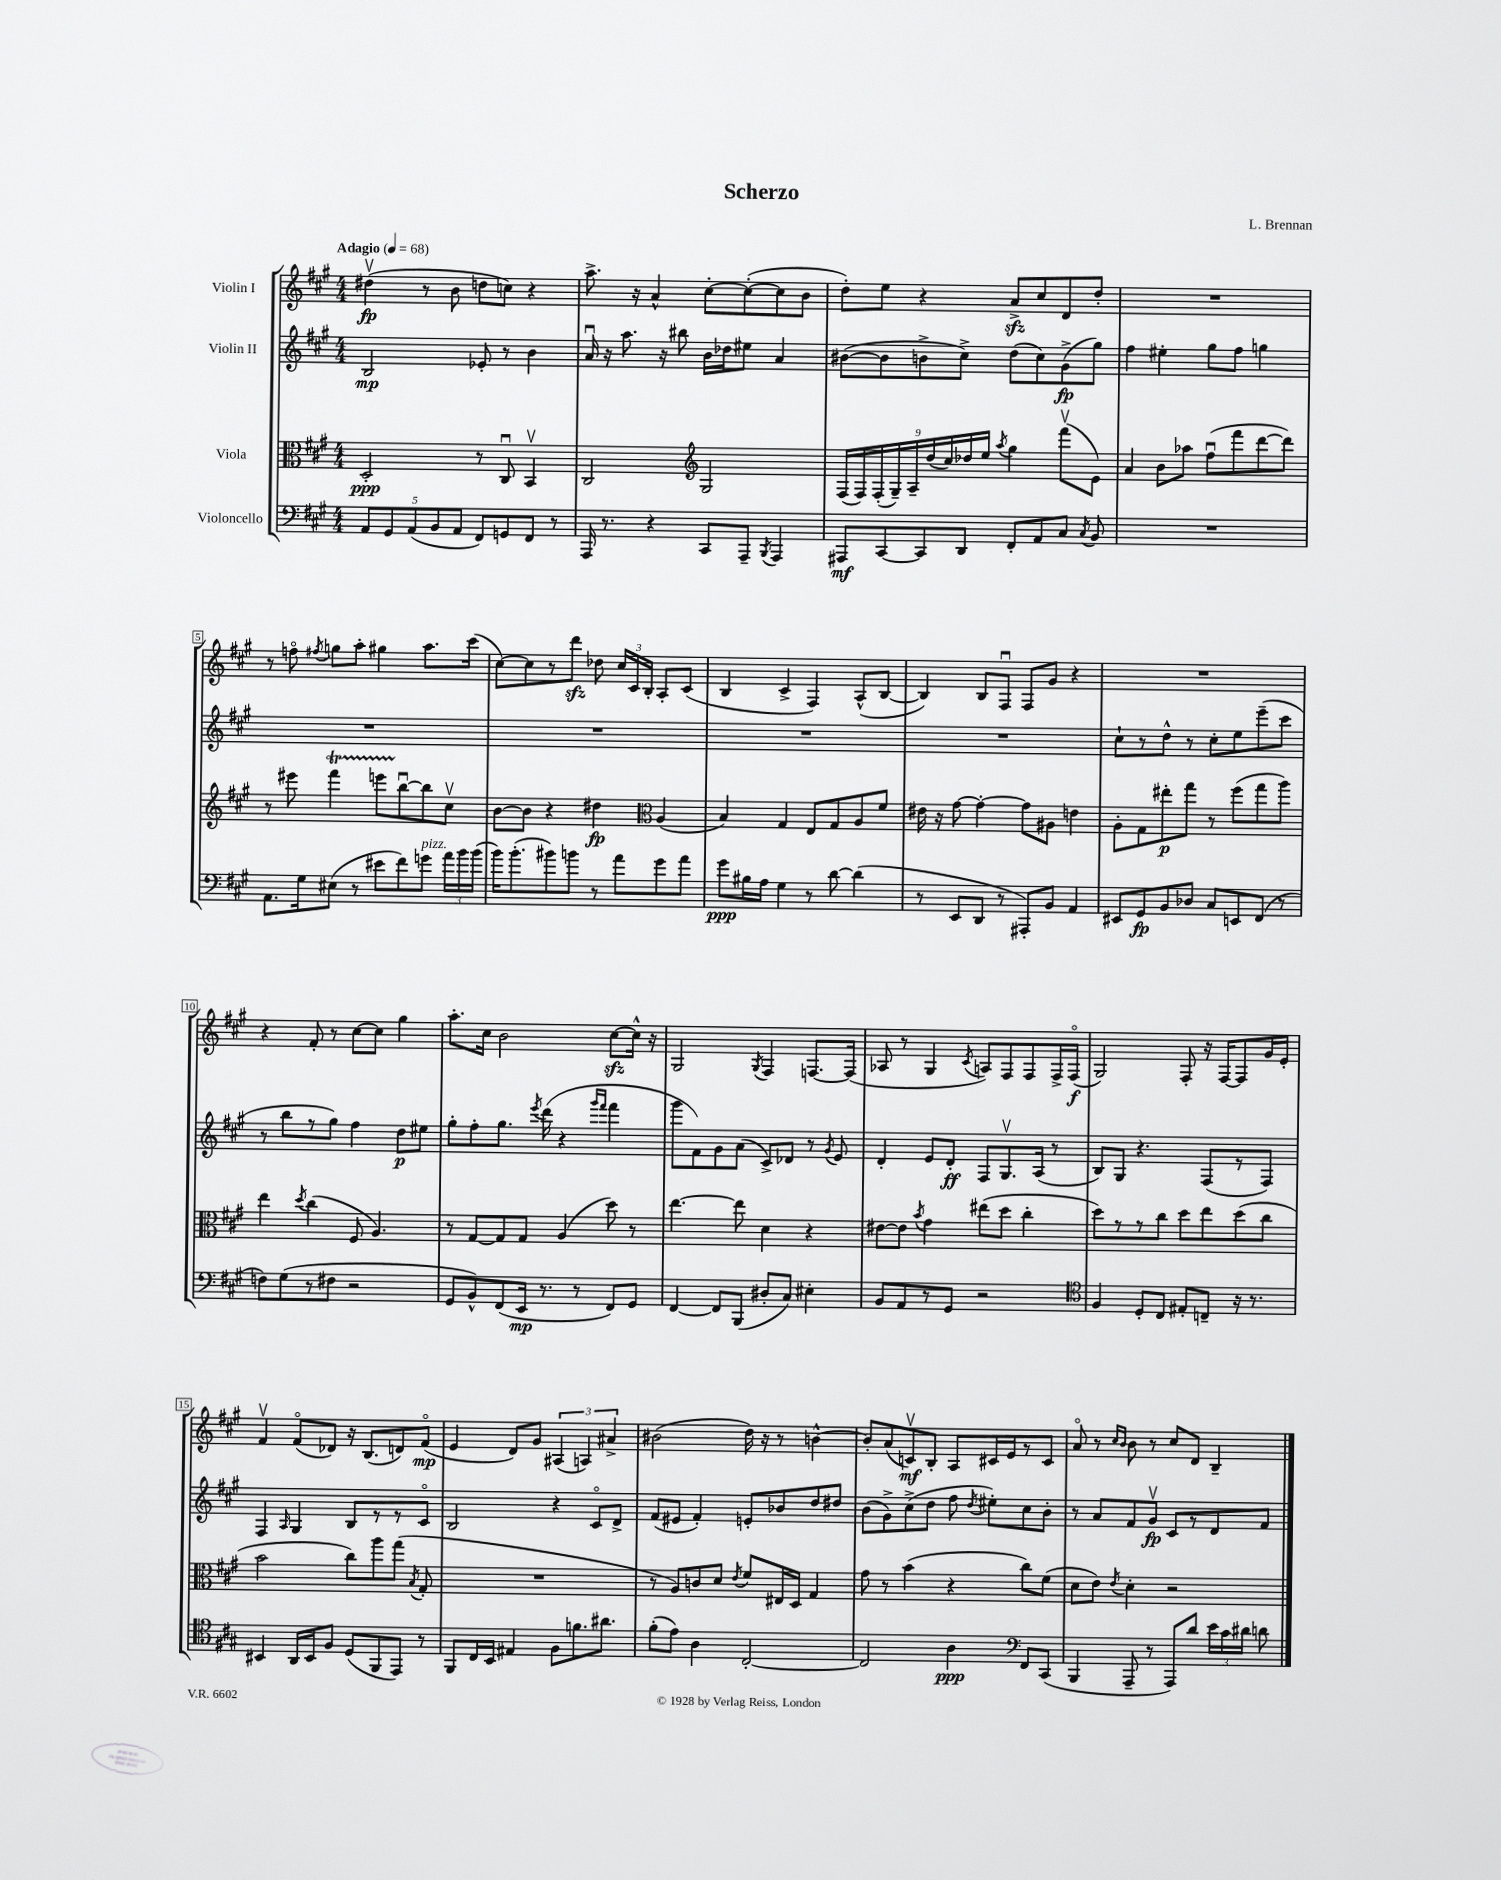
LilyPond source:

\header { title = "Scherzo" composer = "L. Brennan" }
<<
\new StaffGroup <<
\new Staff = "s0" \with { instrumentName = "Violin I" } {
    \clef treble \key a \major \numericTimeSignature \time 4/4 \tempo "Adagio" 4 = 68
    \autoBeamOff dis''4\upbow\fp( r8 b'8 d''8[ c''8]) r4 |
    a''8.-> r16 a'4-^ cis''8[~-. cis''8~-.( cis''8 b'8] |
    d''8[-.) e''8] r4 a'8[->\sfz cis''8 d'8 d''8]-. |
    R1 |
    r8 f''8\flageolet \acciaccatura { fis''8 } g''8[ a''8]-. gis''4 a''8.[ cis'''16]( |
    cis''8[~) cis''8 r8 d'''8]\sfz des''8 \tuplet 3/2 { cis''16[ cis'16 b16]-. } a8[-. cis'8]( |
    b4 cis'4-> fis4) a8[-^( b8]~ |
    b4) b8[ fis8]\downbow fis8[ gis'8] r4 |
    R1 |
    r4 fis'8-. r8 cis''8[~ cis''8] gis''4 |
    a''8.[-. cis''16] b'2 cis''8[~\sfz cis''16]-^ r16 |
    gis2 \acciaccatura { gis8 } fis4 f8.[~ f16]( |
    aes8 r8 gis4 \acciaccatura { cis'8 } a8[) fis8 fis8 fis16-> fis16]\flageolet\f( |
    gis2) fis8-. r16 fis16[~ fis8 gis'16 e'16]-. |
    fis'4\upbow fis'8[\flageolet( des'8]) r16 b8.[( d'8) fis'8]\flageolet\mp( |
    e'4 d'8[) gis'8] \tuplet 3/2 { ais4( a4) ais'4-> } |
    bis'2( d''16) r16 r8 b'4~-^ |
    b'8[-. a'8( c'8\upbow\mf) b8]-. a8[ cis'16 e'16 r8 cis'8] |
    a'8\flageolet r8 \grace { cis''16[ b'16] } b'8 r8 cis''8[ d'8] b4-- \bar "|." |
}
\new Staff = "s1" \with { instrumentName = "Violin II" } {
    \clef treble \key a \major \numericTimeSignature \time 4/4
    \autoBeamOff b2\mp ees'8-. r8 b'4 |
    a'16\downbow r16 a''8. r16 bis''8 b'16[ des''16 eis''8] a'4 |
    bis'8[~( bis'8 b'8-> cis''8]->) d''8[( cis''8) gis'8->\fp( gis''8]) |
    fis''4 eis''4-. gis''8[ fis''8] g''4 |
    R1 |
    R1 |
    R1 |
    R1 |
    cis''8[-! r8 d''8]-^ r8 cis''8[-. e''8 e'''8--( cis'''8] |
    r8 b''8[ r8 gis''8]) fis''4 d''8[\p eis''8] |
    gis''8[-. fis''8-. gis''8.] \acciaccatura { e'''8 } d'''16( r4 \grace { gis'''16[ fis'''16] } fis'''4 |
    gis'''8[ fis'8) gis'8 a'8]( cis'8[->) des'8] r8 \acciaccatura { gis'8 } e'8 |
    d'4-. e'8[ d'8]-.\ff fis8[ gis8.\upbow a16]( r8 |
    b8[) gis8] r4. fis8[( r8 fis8]) |
    fis4 \grace { a16 } gis4 b8[ r8 r8 cis'8]\flageolet |
    b2 r4 cis'8[\flageolet d'8]-> |
    fis'8[( eis'8] fis'4-.) e'8[-. bes'8 d''8 dis''8] |
    b'8[( gis'8->) cis''8->( d''8] fis''8 \acciaccatura { d''8 } eis''8[-.) cis''8 b'8]-. |
    r8 a'8[ fis'8 gis'8]\upbow\fp cis'8[ r8 d'8 fis'8] \bar "|." |
}
\new Staff = "s2" \with { instrumentName = "Viola" } {
    \clef alto \key a \major \numericTimeSignature \time 4/4
    \autoBeamOff d2-.\ppp r8 cis8\downbow b,4\upbow |
    cis2 \clef treble gis2 |
    \tuplet 9/8 { fis16[( fis16) fis16-.( gis16--) a16-- d''16( cis''16) des''16 e''16] } \acciaccatura { a''8 } gis''4 fis'''8[\upbow( e'8]) |
    a'4 b'8[ aes''8] fis''8[\downbow( fis'''8 d'''8~ d'''8]) |
    r8 eis'''8 fis'''4\startTrillSpan e'''8[ b''8~\downbow\stopTrillSpan b''8 cis''8]\upbow |
    b'8[~ b'8] r4 dis''4\fp \clef alto a4( |
    b4) gis4 e8[ gis8 a8 fis'8] |
    eis'16 r16 gis'8~ gis'4~-. gis'8[ ais8] e'4 |
    a8[-. gis8 eis''8-.\p gis''8] r8 fis''8[( gis''8 a''8]) |
    e''4 \acciaccatura { d''8 } cis''4( fis8 a4.) |
    r8 gis8[~ gis8 gis8] a4( d''8) r8 |
    e''4.~ e''8 d'4 r4 |
    eis'8[~ eis'8] \acciaccatura { b'8 } gis'4 eis''8[( d''8] cis''4-. |
    d''8[) r8 r8 cis''8] d''8[ e''8 d''8( cis''8] |
    b'2 cis''8[) a''8 gis''8]( \acciaccatura { b8 } gis8-. |
    R1 |
    r8 a8[) c'8 d'8] \acciaccatura { e'8 } fis'8[ eis16 d16] gis4 |
    gis'8 r8 b'4( r4 cis''8[) fis'8]( |
    d'8[ e'8]) \acciaccatura { e'8 } d'4-. r2 \bar "|." |
}
\new Staff = "s3" \with { instrumentName = "Violoncello" } {
    \clef bass \key a \major \numericTimeSignature \time 4/4
    \autoBeamOff \tuplet 5/4 { a,8[ gis,8 a,8( b,8 a,8] } fis,8[) g,8 fis,8] r8 |
    a,,16 r8. r4 cis,8[ a,,8]-- \acciaccatura { b,,8 } a,,4 |
    ais,,8[\mf cis,8~ cis,8 d,8] fis,8[-. a,8 cis8] \acciaccatura { cis8 } b,8 |
    R1 |
    a,8.[ gis16 eis8]( r8 eis'8[ fis'8) g'8]^\markup { \italic "pizz." } \tuplet 3/2 { a'16[ b'16 b'16]( } |
    b'16[) b'8.-.( bis'8) b'8] r8 a'8[ gis'8 a'8] |
    gis'8[\ppp bis16 a16] gis4 r8 d'8~ d'4( |
    r8 e,8[ d,8] r8 ais,,8[-.) b,8] a,4 |
    eis,8[ gis,8\fp b,8 des8] cis8[ e,8 fis,8]( r8 |
    f8[) gis8( r8 fis8] r2 |
    gis,8[ b,8-^) fis,8( e,16]\mp r8. r8 fis,8[) gis,8] |
    fis,4~ fis,8[ b,,8]( dis8[-. cis8]) eis4-. |
    b,8[ a,8 r8 gis,8] r2 |
    \clef tenor fis4 d8[-. cis8] eis8[-. c8]-- r16 r8. |
    bis,4 a,16[ bis,16 fis8] d8[( fis,8 e,8]) r8 |
    fis,8[ cis16 b,16] eis4 fis8[ f'8. ais'8.] |
    fis'8[-.( e'8]) a4 cis2~-. |
    cis2 a4\ppp \clef bass fis,8[ cis,8]( |
    b,,4 a,,8-- r8 a,,8[) d'8] \tuplet 3/2 { e'16[ cis'16 dis'16] } d'8 \bar "|." |
}
>>
>>
\layout { \context { \Score \override BarNumber.stencil = #(make-stencil-boxer 0.1 0.3 ly:text-interface::print) } }
